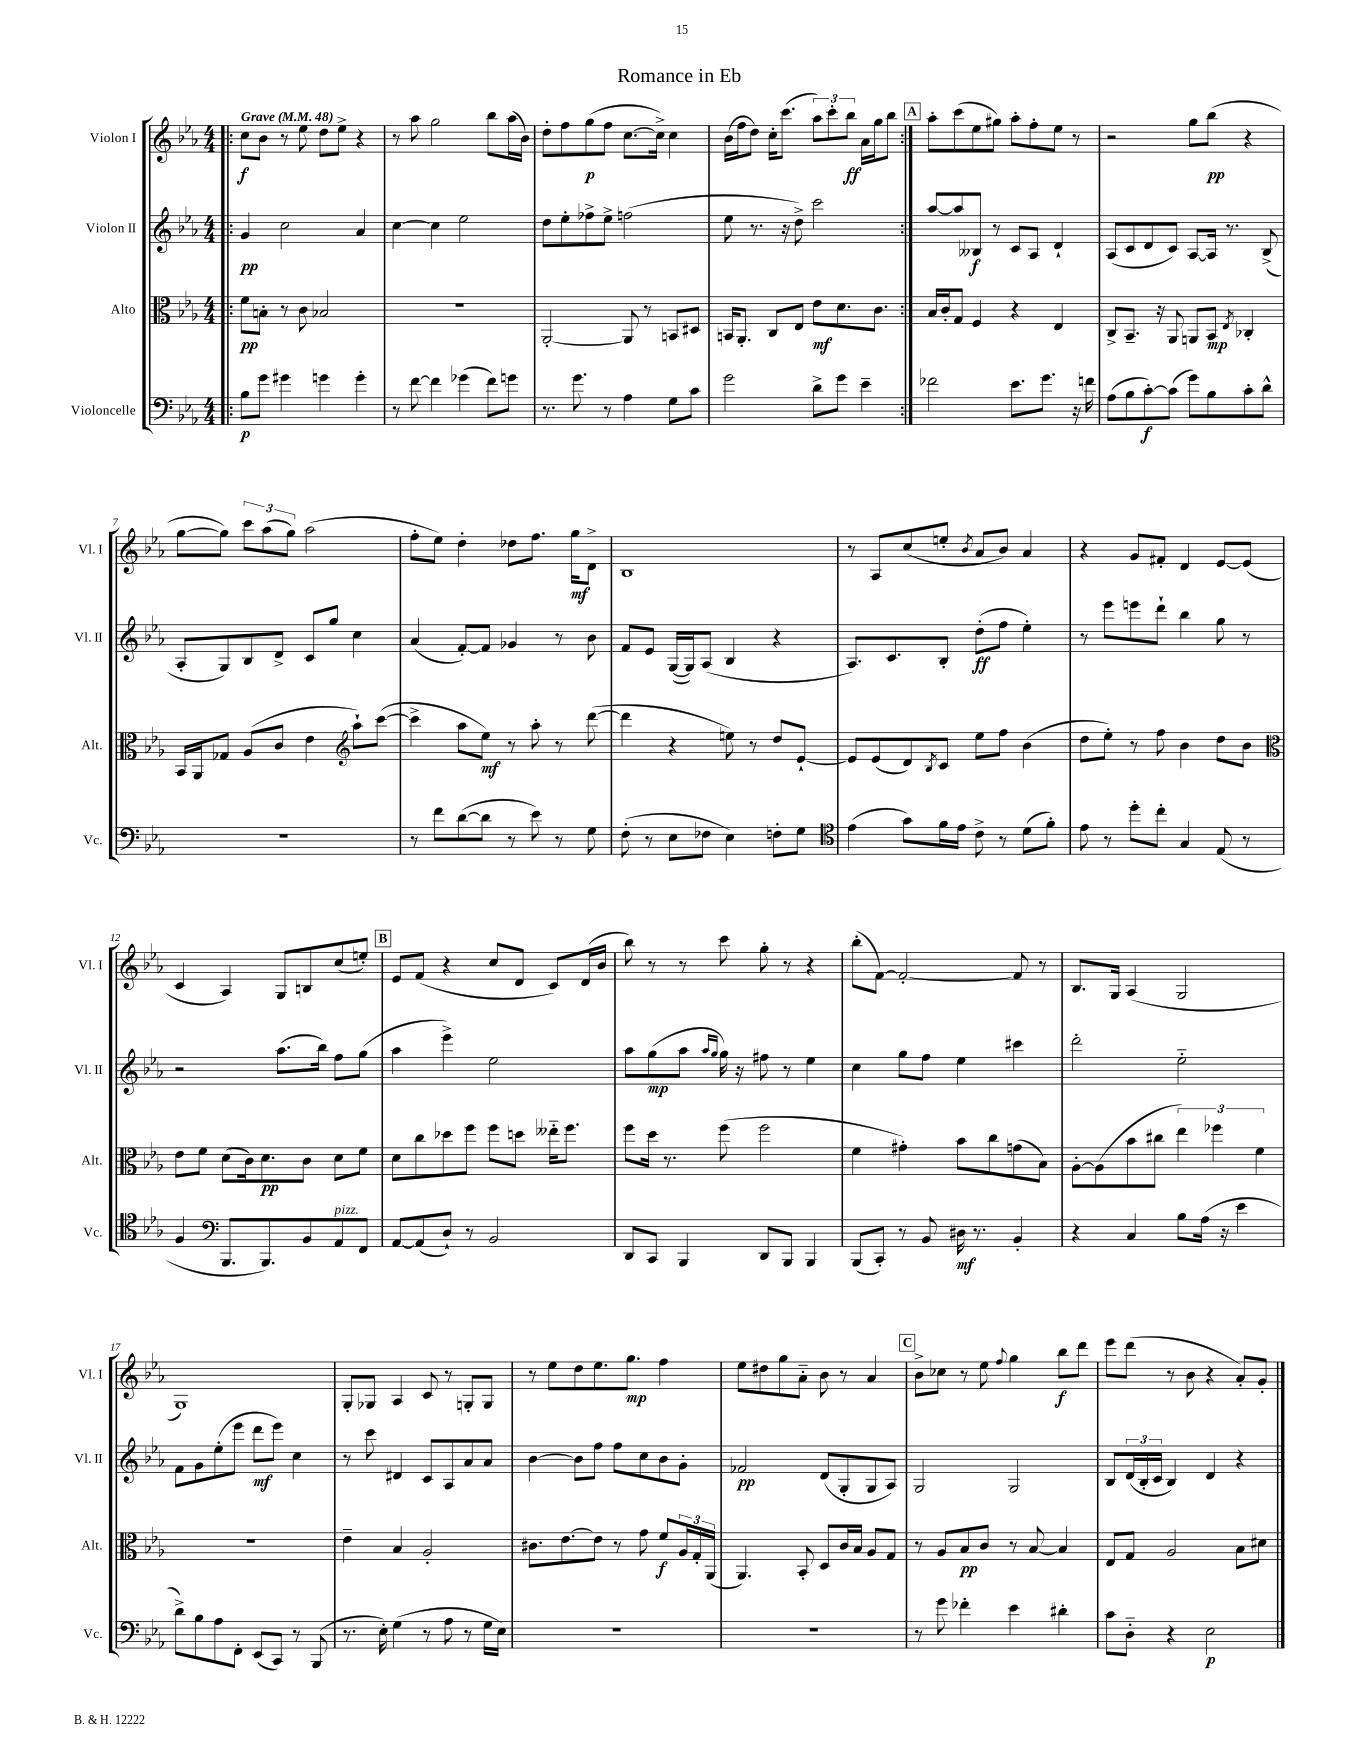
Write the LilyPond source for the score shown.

\header { title = "Romance in Eb" }
<<
\new StaffGroup <<
\new Staff = "s0" \with { instrumentName = "Violon I" shortInstrumentName = "Vl. I" } {
    \clef treble \key ees \major \numericTimeSignature \time 4/4 \tempo "Grave" 4 = 48
    \repeat volta 2 { \bar ".|:" c''8\f bes'8 r8 ees''8 d''8 ees''8-> r4 |
    r8 aes''8 g''2 bes''8 aes''16( bes'16) |
    d''8-. f''8 g''8\p( f''8 c''8.~ c''16->) c''4 |
    bes'16( f''16 d''8) c''16-. c'''8.( \tuplet 3/2 { aes''8) c'''8-. bes''8\ff } aes'16 g''16 bes''8 | }
    \mark \markup { \box "A" } aes''8-. c'''8( ees''8 gis''8) aes''8-. f''8-. ees''8 r8 |
    r2 g''8 bes''8\pp( r4 |
    g''8~ g''8) \tuplet 3/2 { c'''8 aes''8( g''8) } aes''2( |
    f''8-. ees''8) d''4-. des''8 f''8. g''16\mf d'8-> |
    bes1 |
    r8 aes8 c''8( e''8-. \acciaccatura { bes'8 } aes'8 bes'8) aes'4 |
    r4 g'8 fis'8-. d'4 ees'8~ ees'8( |
    c'4 aes4) g8 b8 c''8( e''8-.) |
    \mark \markup { \box "B" } ees'8 f'8( r4 c''8 d'8 c'8) d'16( bes'16 |
    bes''8) r8 r8 c'''8 g''8-. r8 r4 |
    bes''8-.( f'8~) f'2~-. f'8 r8 |
    bes8. g16 aes4( g2 |
    g1) |
    g8-. ges8 aes4 c'8 r8 g8-. g8 |
    r8 ees''8 d''8 ees''8. g''8.\mp f''4 |
    ees''8 dis''8 g''8 aes'8-_ bes'8 r8 aes'4 |
    \mark \markup { \box "C" } bes'8-> ces''8 r8 ees''8 \appoggiatura { f''8 } g''4 bes''8\f d'''8 |
    ees'''8 d'''8( r8 bes'8 r4 aes'8-.) g'8-. \bar "|." |
}
\new Staff = "s1" \with { instrumentName = "Violon II" shortInstrumentName = "Vl. II" } {
    \clef treble \key ees \major \numericTimeSignature \time 4/4
    \repeat volta 2 { \bar ".|:" g'4\pp c''2 aes'4 |
    c''4~ c''4 ees''2 |
    d''8 ees''8-. fes''8-> ees''8-> f''2( |
    ees''8 r8. r16 d''8->) c'''2 | }
    \mark \markup { \box "A" } aes''8~ aes''8 beses8\f r8 c'8 aes8 d'4-! |
    aes8( c'8 d'8 c'8) aes8~ aes16 r8. bes8->( |
    aes8-. g8) bes8 d'8-> c'8 g''8 c''4 |
    aes'4( f'8~-.) f'8 ges'4 r8 bes'8 |
    f'8 ees'8 g16~( g16) aes8( bes4 r4 |
    aes8.) c'8. bes8-. d''8-.\ff( f''8 ees''4-.) |
    r8 ees'''8 e'''8 d'''8-! bes''4 g''8 r8 |
    r2 aes''8.( bes''16) f''8 g''8( |
    \mark \markup { \box "B" } aes''4 ees'''4->) ees''2 |
    aes''8 g''8\mp( aes''8 \grace { aes''16 g''16 } g''16) r16 fis''8 r8 ees''4 |
    c''4 g''8 f''8 ees''4 cis'''4 |
    d'''2-. ees''2-_ |
    f'8 g'8 ees''8-.( ees'''8 d'''8\mf ees'''8) c''4 |
    r8 c'''8 dis'4 c'8 aes8 aes'8 aes'8 |
    bes'4~ bes'8 f''8 f''8 c''8 bes'8 g'8-. |
    fes'2\pp d'8( g8-. g8 aes8) |
    \mark \markup { \box "C" } g2 g2 |
    bes8 \tuplet 3/2 { d'16( bes16-. c'16 } bes4) d'4 r4 \bar "|." |
}
\new Staff = "s2" \with { instrumentName = "Alto" shortInstrumentName = "Alt." } {
    \clef alto \key ees \major \numericTimeSignature \time 4/4
    \repeat volta 2 { \bar ".|:" f'8\pp b8-. r8 c'8 bes2 |
    R1 |
    aes,2~-. aes,8 r8 b,8 dis8 |
    b,16 aes,8.-. c8 ees8 ees'8\mf d'8. c'8. | }
    \mark \markup { \box "A" } bes16 c'16-. g8 f4 r4 ees4 |
    c8-> bes,8.-- r16 aes,8 a,8 bes,8\mp \acciaccatura { ees8 } ces4-. |
    bes,16 aes,16 ges8 aes8( c'8 ees'4 \clef treble aes''8-!) c'''8~( |
    c'''4-> aes''8 ees''8\mf) r8 aes''8-. r8 d'''8~( |
    d'''4 r4 e''8) r8 d''8 ees'8~-! |
    ees'8 ees'8( d'8) \acciaccatura { bes8 } c'8 ees''8 f''8 bes'4( |
    d''8 ees''8-.) r8 f''8 bes'4 d''8 bes'8 |
    \clef alto ees'8 f'8 d'8( c'16) d'8.\pp c'8 d'8 f'8 |
    \mark \markup { \box "B" } d'8 c''8 des''8 f''8 f''8 d''8 eeses''16-_ f''8. |
    f''8 d''16 r8. f''8( f''2 |
    f'4 gis'4-.) bes'8 c''8 g'8( bes8) |
    aes8~-. aes8( bes'8 cis''8 \tuplet 3/2 { ees''4) fes''4 f'4 } |
    r1 |
    ees'4-- bes4 aes2-. |
    cis'8. ees'8.~ ees'8 r8 g'8 f'8\f \tuplet 3/2 { aes16 g16-. aes,16( } |
    aes,4.) bes,8-. d8 c'16 bes16 aes8 g8 |
    \mark \markup { \box "C" } r8 aes8 bes8\pp c'8 r8 bes8~ bes4 |
    ees8 g8 aes2 bes8 dis'8 \bar "|." |
}
\new Staff = "s3" \with { instrumentName = "Violoncelle" shortInstrumentName = "Vc." } {
    \clef bass \key ees \major \numericTimeSignature \time 4/4
    \repeat volta 2 { \bar ".|:" bes8\p g'8 gis'4 g'4 g'4-. |
    r8 f'8~ f'4 ges'4( f'8) g'8 |
    r8. g'8. r8 aes4 g8 c'8 |
    g'2 d'8-> g'8 ees'4-- | }
    \mark \markup { \box "A" } fes'2 ees'8. g'8. r16 f'16 |
    aes8( bes8 c'8~-.\f) c'8( g'8) bes8 c'8-. d'8-^ |
    R1 |
    r8 f'8 d'8~( d'8 r8 ees'8) r8 g8 |
    f8-.( r8 ees8 fes8 ees4) f8-. g8 |
    \clef tenor ees'4( g'8) f'16 ees'16 c'8-> r8 d'8( f'8-.) |
    ees'8 r8 d''8-. c''8-. g4 ees8( r8 |
    f4 \clef bass bes,,8. bes,,8.) bes,8 aes,8^\markup { \italic "pizz." } f,8 |
    \mark \markup { \box "B" } aes,8~ aes,8( d8-!) r8 bes,2 |
    d,8 c,8 bes,,4 d,8 bes,,8 bes,,4 |
    bes,,8( c,8-.) r8 bes,8 dis16\mf r8. bes,4-. |
    r4 c4 bes8 aes16( r16 ees'4 |
    d'8->) bes8 aes8 f,8-. ees,8( c,8) r8 bes,,8( |
    r8. ees16-.) g4( r8 aes8 r8 g16 ees16) |
    R1 |
    R1 |
    \mark \markup { \box "C" } r8 g'8 fes'4-. ees'4 dis'4-. |
    c'8 d8-_ r4 ees2\p \bar "|." |
}
>>
>>
